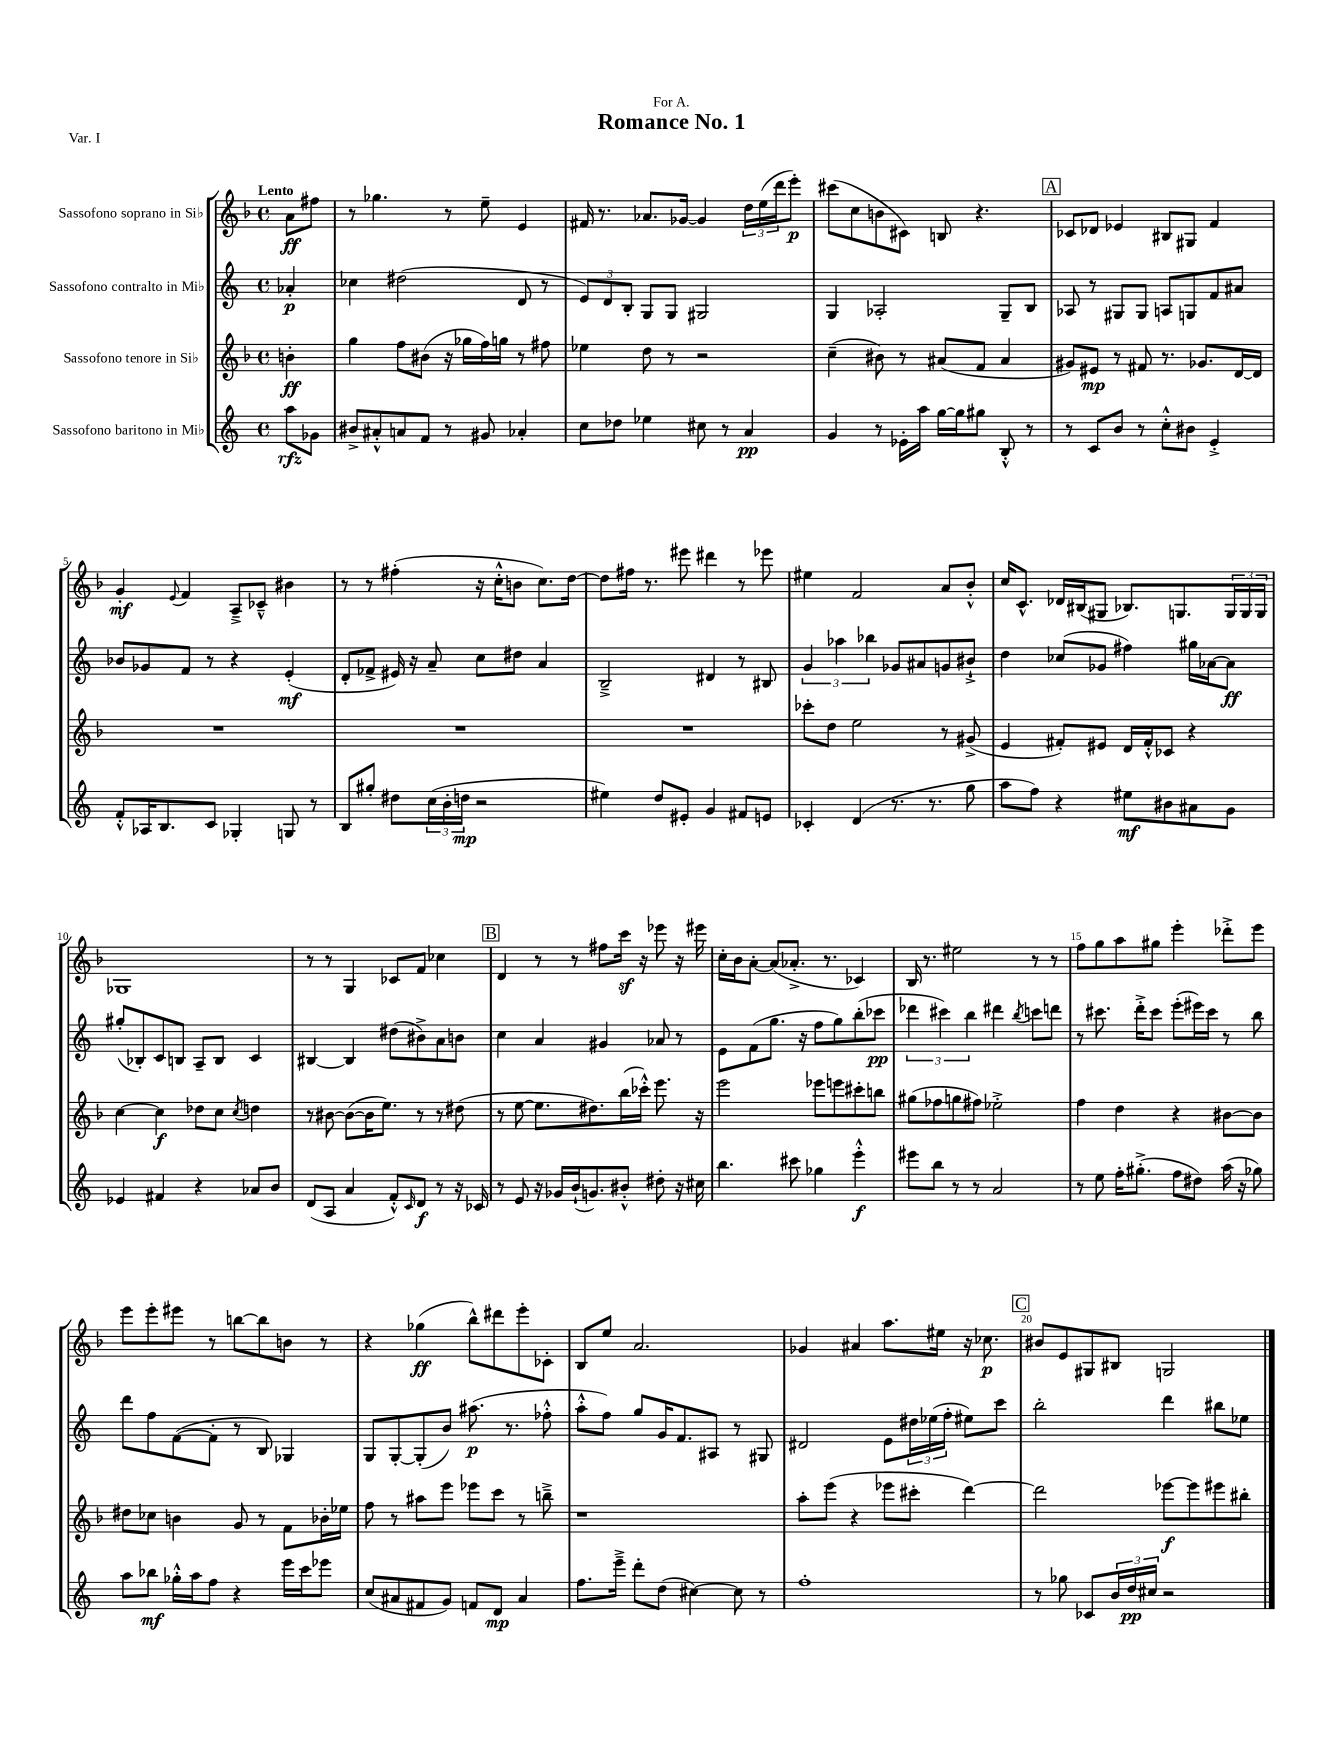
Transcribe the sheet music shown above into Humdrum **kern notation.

**kern	**dynam	**kern	**dynam	**kern	**dynam	**kern	**dynam
*part4	*part4	*part3	*part3	*part2	*part2	*part1	*part1
*staff4	*staff4	*staff3	*staff3	*staff2	*staff2	*staff1	*staff1
*I"Sassofono baritono in Mi♭	*	*I"Sassofono tenore in Si♭	*	*I"Sassofono contralto in Mi♭	*	*I"Sassofono soprano in Si♭	*
*clefG2	*	*clefG2	*	*clefG2	*	*clefG2	*
*k[]	*	*k[b-]	*	*k[]	*	*k[b-]	*
*M4/4	*	*M4/4	*	*M4/4	*	*M4/4	*
*met(c)	*	*met(c)	*	*met(c)	*	*met(c)	*
=	=	=	=	=	=	=	=
!	!	!	!	!	!	!LO:TX:a:B:t=Lento	!
8aa\L	rfz	4bn'\	ff	4a-X'/	p	8a\L	ff
8g-X\J	.	.	.	.	.	8ff#X\J	.
=1	=1	=1	=1	=1	=1	=1	=1
8b#X^/L	.	4gg\	.	4cc-X\	.	8r	.
8a#X'^^/	.	.	.	.	.	4.gg-X\	.
8an/	.	8ff\L	.	(2dd#X\	.	.	.
8f/J	.	(8b#X\J	.	.	.	.	.
8r	.	16r	.	.	.	8r	.
.	.	16gg-X\LL	.	.	.	.	.
8g#X/	.	16ff\)	.	.	.	8ee~\	.
.	.	16ggn\JJ	.	.	.	.	.
4a-X'/	.	8r	.	8d/	.	4e/	.
.	.	8ff#X\	.	8r	.	.	.
=2	=2	=2	=2	=2	=2	=2	=2
8cc\L	.	4ee-X\	.	12e/L)	.	16f#X/	.
.	.	.	.	.	.	8.r	.
.	.	.	.	12d/	.	.	.
8dd-X\J	.	.	.	.	.	.	.
.	.	.	.	12B'/J	.	.	.
4ee-X\	.	8dd\	.	8G/L	.	8.a-X/L	.
.	.	8r	.	8G/J	.	.	.
.	.	.	.	.	.	[16g-X/Jk	.
8cc#X\	.	2r	.	2G#X/	.	4g-/]	.
8r	.	.	.	.	.	.	.
4a/	pp	.	.	.	.	24dd\LL	.
.	.	.	.	.	.	(24ee\	.
.	.	.	.	.	.	24ddd\J	.
.	.	.	.	.	.	8eee'\J)	p
=3	=3	=3	=3	=3	=3	=3	=3
4g/	.	(4cc~\	.	4G/	.	(8ccc#X\L	.
.	.	.	.	.	.	8cc\	.
8r	.	8b#X\)	.	2A-X'/	.	8bn\	.
16e-X'\LL	.	8r	.	.	.	8c#X\J)	.
16aa\JJ	.	.	.	.	.	.	.
[16gg\LL	.	(8a#X/L	.	.	.	8Bn/	.
16gg\J]	.	.	.	.	.	.	.
8gg#X\J	.	8f/J	.	.	.	4.r	.
8B'^^/	.	4a#/	.	8G~/L	.	.	.
8r	.	.	.	8B/J	.	.	.
!!LO:REH:place=s1:t=A
=4	=4	=4	=4	=4	=4	=4	=4
8r	.	8g#X/L)	.	8A-X/	.	8c-X/L	.
8c/L	.	8e#X/J	mp	8r	.	8d-X/J	.
8b/J	.	8r	.	8G#X/L	.	4e-X/	.
8r	.	8f#X/	.	8G#/J	.	.	.
8cc'^^\L	.	8.r	.	8An/L	.	8B#X/L	.
8b#X\J	.	.	.	8Gn/	.	8G#X/J	.
.	.	8.g-X/L	.	.	.	.	.
4e'^/	.	.	.	8f/	.	4f/	.
.	.	[16d/L	.	8a#X/J	.	.	.
.	.	16d/JJ]	.	.	.	.	.
!!LO:LB:g=z
=5	=5	=5	=5	=5	=5	=5	=5
8f'^^/L	.	1r	.	8b-X/L	.	4g'/	mf
16A-X/K	.	.	.	8g-X/	.	.	.
8.B/	.	.	.	.	.	.	.
.	.	.	.	.	.	8qqe/	.
.	.	.	.	8f/J	.	4f/	.
8c/J	.	.	.	8r	.	.	.
4G-X'/	.	.	.	4r	.	8A~^/L	.
.	.	.	.	.	.	8c-X~^^/J	.
8Gn/	.	.	.	(4e'/	mf	4b#X\	.
8r	.	.	.	.	.	.	.
=6	=6	=6	=6	=6	=6	=6	=6
8B/L	.	1r	.	8d'/L	.	8r	.
8gg#X'/J	.	.	.	8f-X^/J	.	8r	.
8dd#X\L	.	.	.	16e#X/)	.	(4ff#X'\	.
.	.	.	.	16r	.	.	.
(24cc\L	.	.	.	8a~/	.	.	.
24b'\	.	.	.	.	.	.	.
24ddn\JJ	mp	.	.	.	.	.	.
2r	.	.	.	8cc\L	.	16r	.
.	.	.	.	.	.	16cc'^^\KL	.
.	.	.	.	8dd#X\J	.	8bn\J	.
.	.	.	.	4a/	.	8.cc\L)	.
.	.	.	.	.	.	[16dd\Jk	.
=7	=7	=7	=7	=7	=7	=7	=7
4ee#X\)	.	1r	.	2B~^/	.	8dd\L]	.
.	.	.	.	.	.	16ff#X\Jk	.
.	.	.	.	.	.	8.r	.
8dd/L	.	.	.	.	.	.	.
8e#X'/J	.	.	.	.	.	8eee#X\	.
4g/	.	.	.	4d#X/	.	4ddd#X\	.
8f#X/L	.	.	.	8r	.	8r	.
8en/J	.	.	.	8B#X/	.	8eee-X\	.
=8	=8	=8	=8	=8	=8	=8	=8
4c-X'/	.	8ccc-X'\L	.	6g/	.	4ee#X\	.
.	.	8dd\J	.	.	.	.	.
.	.	.	.	6aa-X\	.	.	.
(4d/	.	2ee\	.	.	.	2f/	.
.	.	.	.	6bb-X\	.	.	.
8.r	.	.	.	8g-X/L	.	.	.
.	.	.	.	8a#X/	.	.	.
8.r	.	.	.	.	.	.	.
.	.	8r	.	8gn/	.	8a/L	.
8gg\	.	(8g#X^/	.	8b#X`^/J	.	8b-'^^/J	.
=9	=9	=9	=9	=9	=9	=9	=9
8aa\L	.	4e/	.	4dd\	.	16cc/KL	.
.	.	.	.	.	.	8.c^^/J	.
8ff\J)	.	.	.	.	.	.	.
4r	.	8f#X'/L)	.	(8cc-X/L	.	16d-X/LL	.
.	.	.	.	.	.	(16B#X/J	.
.	.	8e#X/J	.	8g-X/J	.	8G#X/J	.
8ee#X\L	mf	16d/LL	.	4ff#X\)	.	8.B-X/L)	.
.	.	16f#'^^/J	.	.	.	.	.
8b#X\	.	8c-X/J	.	.	.	.	.
.	.	.	.	.	.	8.Gn/	.
8a#X\	.	4r	.	16gg#X\LL	.	.	.
.	.	.	.	[16a-X\J	.	.	.
8g\J	.	.	.	8a-\J]	ff	24G/L	.
.	.	.	.	.	.	24G/	.
.	.	.	.	.	.	24G/JJ	.
!!LO:LB:g=z
=10	=10	=10	=10	=10	=10	=10	=10
4e-X/	.	[4cc\	.	(8gg#X'/L	.	1G-X	.
.	.	.	.	8B-X'/)	.	.	.
4f#X/	.	4cc\]	f	8c/	.	.	.
.	.	.	.	8Bn/J	.	.	.
4r	.	8dd-X\L	.	8A~/L	.	.	.
.	.	8cc\J	.	8B/J	.	.	.
.	.	8qcc/	.	.	.	.	.
8a-X/L	.	4ddn\	.	4c/	.	.	.
8b/J	.	.	.	.	.	.	.
=11	=11	=11	=11	=11	=11	=11	=11
(8d/L	.	8r	.	[4B#X/	.	8r	.
8A/J	.	[8b#X\	.	.	.	8r	.
4a/	.	(8b#\L_	.	4B#/]	.	4G/	.
.	.	16b#\K]	.	.	.	.	.
.	.	8.ee\J)	.	.	.	.	.
8f'^^/L)	.	.	.	(8dd#X\L	.	8c-X/L	.
16qqc/	.	.	.	.	.	.	.
8d/J	f	8r	.	8b#X^\)	.	8f/J	.
8r	.	8r	.	8a\	.	4cc-X\	.
16r	.	(8dd#X\	.	8bn\J	.	.	.
16c-X/	.	.	.	.	.	.	.
!!LO:REH:place=s1:t=B
=12	=12	=12	=12	=12	=12	=12	=12
8r	.	8r	.	4cc\	.	4d/	.
8e/	.	[8ee\	.	.	.	.	.
16r	.	8.ee\L]	.	4a/	.	8r	.
16g-X/LL	.	.	.	.	.	.	.
(16b`/J	.	.	.	.	.	8r	.
8.gn/)	.	8.dd#X\)	.	.	.	.	.
.	.	.	.	4g#X/	.	8ff#X\L	.
8b#X'^^/J	.	(16bb-\L	.	.	.	16cccz\Jk	.
.	.	16ccc-X'^^\JJ)	.	.	.	16r	.
8dd#X'\	.	8.eee\	.	8a-X/	.	8eee-X\	.
16r	.	.	.	8r	.	16r	.
16cc#X\	.	16r	.	.	.	16eee#X\	.
=13	=13	=13	=13	=13	=13	=13	=13
4.bb\	.	2eee\	.	8e\L	.	16cc'\LL	.
.	.	.	.	.	.	16b-\J	.
.	.	.	.	(8f\	.	[8a'\J	.
.	.	.	.	8.gg\J	.	(8a/L]	.
8ccc#X\	.	.	.	.	.	8.a-X'^/J	.
.	.	.	.	16r	.	.	.
4gg-X\	.	8eee-X\L	.	8ff\L	.	.	.
.	.	.	.	.	.	8.r	.
.	.	8eeen\	.	8gg\)	.	.	.
4eee'^^\	f	8ccc#X'\	.	(8bb'\	.	4c-X/)	.
.	.	8bbn\J	.	8ccc-X\J	pp	.	.
=14	=14	=14	=14	=14	=14	=14	=14
8eee#X\L	.	(8gg#X\L	.	6ddd-X\	.	16B-/	.
.	.	.	.	.	.	8.r	.
8bb\J	.	8ff-X\	.	.	.	.	.
.	.	.	.	6ccc#X\)	.	.	.
8r	.	8ggn\	.	.	.	2ee#X\	.
.	.	.	.	6bb\	.	.	.
8r	.	8ff#X\J)	.	.	.	.	.
2a/	.	2ee-X'^\	.	4ddd#X\	.	.	.
.	.	.	.	8qbb/	.	.	.
.	.	.	.	8cccn\L	.	8r	.
.	.	.	.	8dddn\J	.	8r	.
=15	=15	=15	=15	=15	=15	=15	=15
8r	.	4ff\	.	8r	.	8ff\L	.
8ee\	.	.	.	8.ccc#X\	.	8gg\	.
16ff'\KL	.	4dd\	.	.	.	8aa\	.
(8.gg#X'^\J	.	.	.	16ddd'^\KL	.	.	.
.	.	.	.	8ccc#\J	.	8gg#X\J	.
8ff\L	.	4r	.	(8eee'\L	.	4eee'\	.
8dd#X\J)	.	.	.	16eee#X\L)	.	.	.
.	.	.	.	16ccc#\JJ	.	.	.
(16aa\	.	[8b#X\L	.	8r	.	8ddd-X'^\L	.
16r	.	.	.	.	.	.	.
8gg-X\)	.	8b#\J]	.	8bb\	.	8eee\J	.
!!LO:LB:g=z
=16	=16	=16	=16	=16	=16	=16	=16
8aa\L	.	8dd#X\L	.	8ddd\L	.	8eee\L	.
8bb-X\J	mf	8cc-X\J	.	8ff\	.	8eee'\	.
16gg-X'^^\LL	.	4bn\	.	([8f\	.	8eee#X\J	.
16aa\J	.	.	.	.	.	.	.
8ff\J	.	.	.	8f'\J]	.	8r	.
4r	.	8g/	.	8r	.	[8bbn\L	.
.	.	8r	.	8B/)	.	8bb\]	.
16eee\LL	.	8f\L	.	4G-X/	.	8bn\J	.
16ccc\J	.	.	.	.	.	.	.
8eee-X\J	.	16b-X'\L	.	.	.	8r	.
.	.	16ee-X\JJ	.	.	.	.	.
=17	=17	=17	=17	=17	=17	=17	=17
(8cc/L	.	8ff\	.	8G/L	.	4r	.
8a#X/	.	8r	.	[8G'/	.	.	.
8f#X/	.	8aa#X\L	.	(8G'/]	.	(4gg-X\	ff
8g/J)	.	8eee\J	.	8b/J)	.	.	.
8fn/L	.	8eee-X\L	.	(8.aa#X\	p	8bb-^^\L)	.
8d/J	mp	8ccc\J	.	.	.	8ddd#X\	.
.	.	.	.	8.r	.	.	.
4a#/	.	8r	.	.	.	8eee'\	.
.	.	8bbn~^\	.	8ff-X'^^\	.	8c-X'\J	.
=18	=18	=18	=18	=18	=18	=18	=18
8.ff\L	.	1r	.	8aa'^^\L	.	8B-/L	.
.	.	.	.	8ff\J)	.	8ee/J	.
16eee~^\Jk	.	.	.	.	.	.	.
8ddd'\L	.	.	.	8gg/L	.	2.a/	.
(8dd\J	.	.	.	16g/K	.	.	.
.	.	.	.	8.f/	.	.	.
[4cc#X\)	.	.	.	.	.	.	.
.	.	.	.	8A#X/J	.	.	.
8cc#\]	.	.	.	8r	.	.	.
8r	.	.	.	8G#X/	.	.	.
=19	=19	=19	=19	=19	=19	=19	=19
1ff'	.	8aa'\L	.	2d#X/	.	4g-X/	.
.	.	(8eee\J	.	.	.	.	.
.	.	4r	.	.	.	4a#X/	.
.	.	8eee-X\L	.	8e\L	.	8.aa\L	.
.	.	8ccc#X'\J	.	24dd#X\L	.	.	.
.	.	.	.	(24ee-X\	.	.	.
.	.	.	.	.	.	16ee#X\Jk	.
.	.	.	.	24ff'\JJ	.	.	.
.	.	[4ddd\)	.	8ee#X\L)	.	16r	.
.	.	.	.	.	.	8.cc-X\	p
.	.	.	.	8ccc\J	.	.	.
!!LO:REH:place=s1:t=C
=20	=20	=20	=20	=20	=20	=20	=20
8r	.	2ddd\]	.	2bb'\	.	8b#X/L	.
8gg-X\	.	.	.	.	.	8e/	.
8c-X/L	.	.	.	.	.	8G#X/	.
24b/L	.	.	.	.	.	8B#X/J	.
24dd/	pp	.	.	.	.	.	.
24cc#X/JJ	.	.	.	.	.	.	.
2r	.	[8eee-X\L	f	4ddd\	.	2Gn/	.
.	.	8eee-\]	.	.	.	.	.
.	.	8eee#X\	.	8bb#X\L	.	.	.
.	.	8bb#X'\J	.	8ee-X\J	.	.	.
==	==	==	==	==	==	==	==
*-	*-	*-	*-	*-	*-	*-	*-
